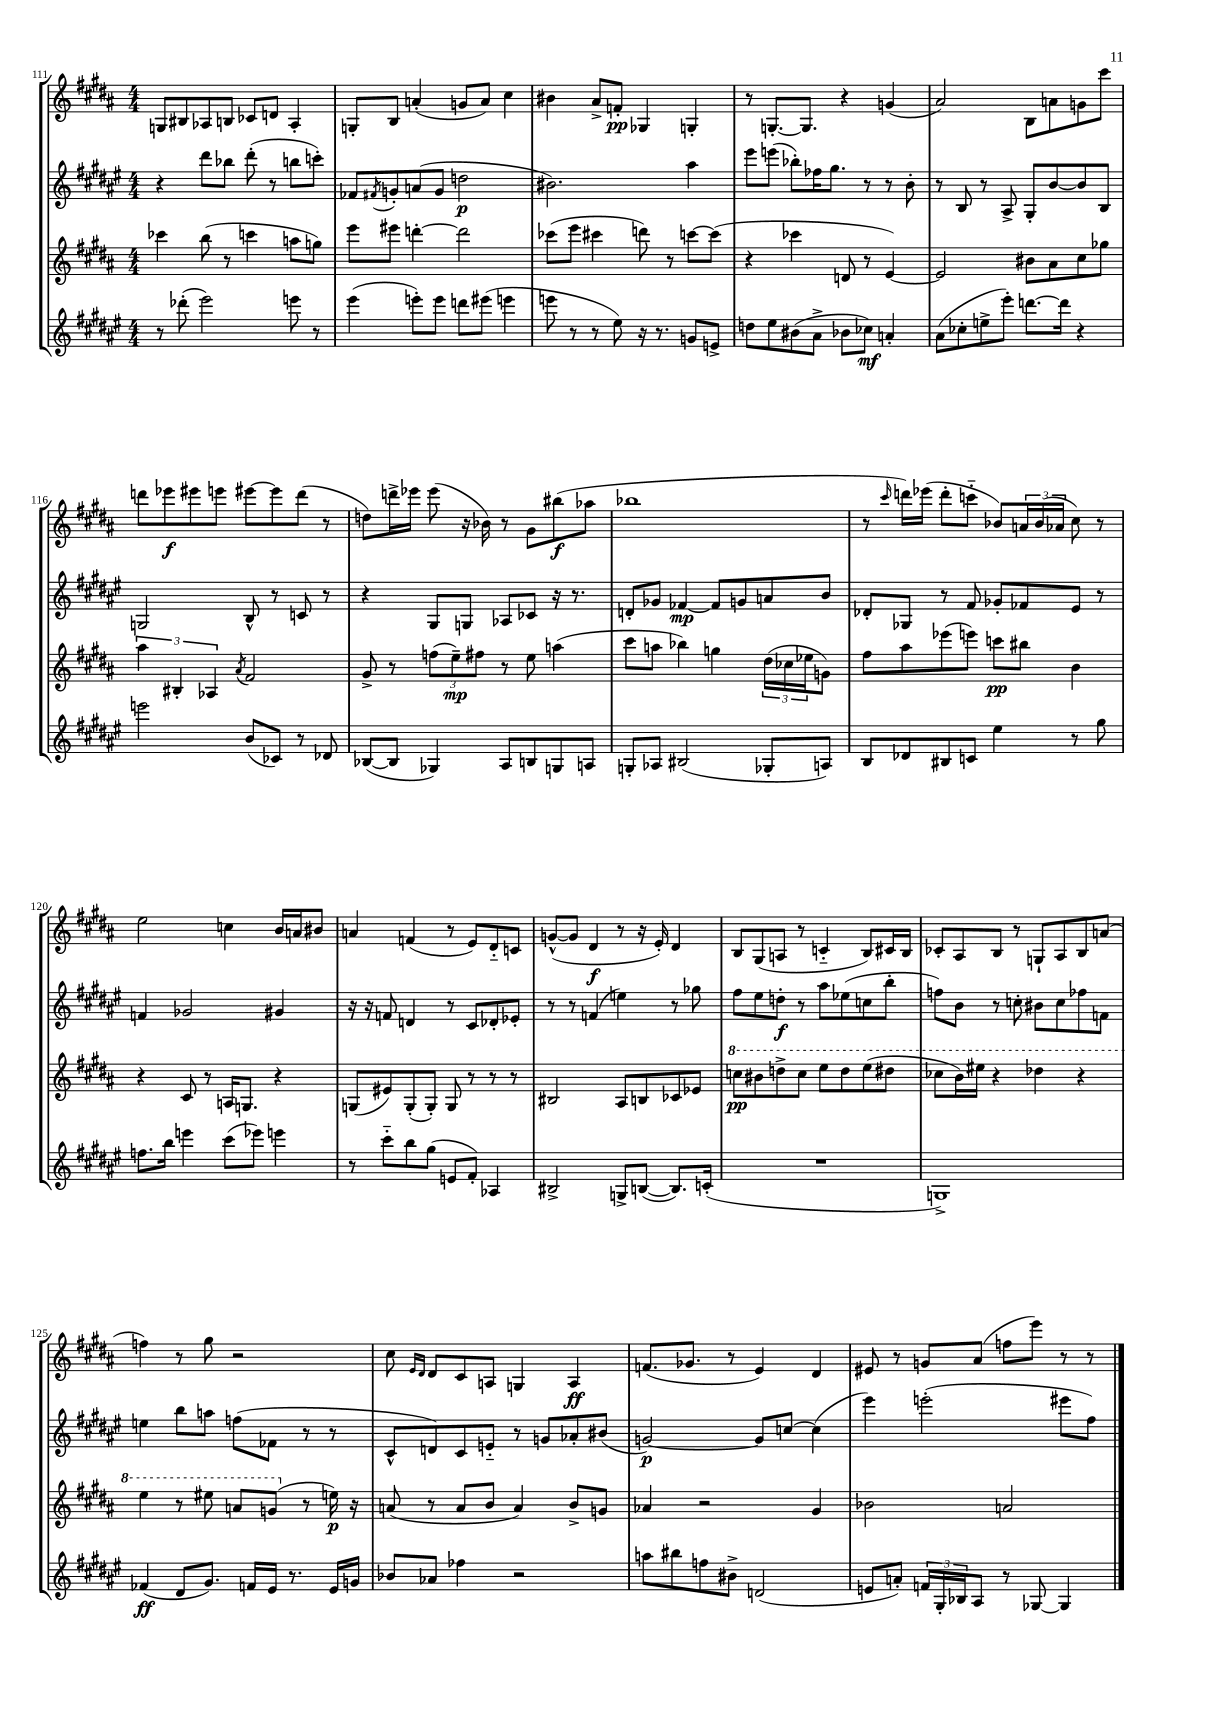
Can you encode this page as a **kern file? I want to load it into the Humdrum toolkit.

**kern	**kern	**kern	**kern
*staff4	*staff3	*staff2	*staff1
*clefG2	*clefG2	*clefG2	*clefG2
*k[f#c#g#d#a#e#]	*k[f#c#g#d#a#]	*k[f#c#g#d#a#e#]	*k[f#c#g#d#a#]
*M4/4	*M4/4	*M4/4	*M4/4
8r	4ccc-\	4r	8G/L
(8ddd-'\	.	.	8B#/
2eee#\)	(8bb\	8ddd#\L	8A-/
.	8r	8bb-\J	8B/J
.	4ccc\	(8ddd#'\	8c-/L
.	.	8r	8d/J
8eee\	8aa\L	8bb\L	4A-'/
8r	8gg\J)	8ccc'\J)	.
=	=	=	=
(4eee#\	8eee\L	8f-/L	8G'/L
.	.	8qf#/	.
.	8eee#\J	8g'/	8B/J
8eee'\L)	[4ddd'\	(8a/	(4a'/
8eee\J	.	8g/J	.
8ddd\L	2ddd\]	2dd\	8g/L
(8eee#\J	.	.	8a/J)
4eee\	.	.	4cc#\
=	=	=	=
8eee\	(8ccc-\L	2.b#\)	4b#\
8r	8eee\J	.	.
8r	4ccc#\	.	8a#^/L
8ee#\)	.	.	8f'/J
16r	8ddd\)	.	4G-/
8.r	.	.	.
.	8r	.	.
8g/L	[8ccc\L	4aa#\	4G'/
8e^/J	(8ccc\]J	.	.
=	=	=	=
8dd\L	4r	8eee#\L	8r
8ee#\	.	(8eee\J	[8.G'/L
(8b#\	4ccc-\	8bb-'\L)	.
.	.	.	8.G/]J
8a#^\J	.	16ff-\K	.
.	.	8.gg#\J	.
8b-\L	8d/	.	4r
8cc-\J)	8r	8r	.
4a'/	[4e/)	8r	(4g/
.	.	8b'\	.
=	=	=	=
(8a#\L	2e/]	8r	2a#/)
8cc-'\	.	8B/	.
8ee^\	.	8r	.
8eee#'\J)	.	8A#^/	.
[8.ddd\L	8b#\L	8G#'/L	8B\L
.	8a#\	[8b/	8a\
16ddd\]Jk	.	.	.
4r	8cc#\	8b/]	8g\
.	8gg-\J	8B/J	8ccc#\J
=	=	=	=
2eee\	6aa#\	2G/	8ddd\L
.	.	.	8eee-\
.	6B#'/	.	.
.	.	.	8eee#\
.	6A-/	.	.
.	.	.	8eee\J
.	8qa#/	.	.
(8b/L	2f#/	8B^^/	[8eee#\L
8c-/J)	.	8r	8eee#\]
8r	.	8c/	(8ddd\J
8d-/	.	8r	8r
=	=	=	=
([8B-/L	8g#^/	4r	8dd\L)
8B-/]J	8r	.	16ddd^\L
.	.	.	16eee-\JJ
4G-/)	(12ff\L	8G#/L	(8eee-\
.	12ee~\)	.	.
.	.	8G/J	16r
.	12ff#\J	.	.
.	.	.	16b-\)
8A#/L	8r	8A-/L	8r
8B/	8ee\	8c-/J	8g#\L
8G/	(4aa\	16r	(8bb#\
.	.	8.r	.
8A/J	.	.	8aa-\J
=	=	=	=
8G'/L	8ccc#\L	8d'/L	1bb-
8A-/J	8aa\J	8g-/J	.
(2B#/	4bb-\)	[4f-/	.
.	4gg\	8f-/]L	.
.	.	8g/	.
8G-'/L	(24dd#\LL	8a/	.
.	24cc-\	.	.
.	24ee-\J	.	.
8A/J)	8g\J)	8b/J	.
=	=	=	=
8B/L	8ff#\L	8d-'/L	8r
.	.	.	16qqccc#/
8d-/	8aa#\	8G-/J	16ddd\LL)
.	.	.	(16eee-\JJ
8B#/	(8eee-\	8r	8ddd'\L
8c/J	8eee\J)	8f#/	8ccc'~\J
4ee#\	8ccc\L	8g-'/L	8b-/L)
.	8bb#\J	8f-/	24a/L
.	.	.	(24b-/
.	.	.	24a-/JJ
8r	4b\	8e#/J	8cc#\)
8gg#\	.	8r	8r
=	=	=	=
8.ff\L	4r	4f/	2ee\
16bb\Jk	.	.	.
4eee\	8c#/	2g-/	.
.	8r	.	.
(8ccc#\L	16A/LK	.	4cc\
.	8.G/J	.	.
8eee-\J)	.	.	.
4eee\	4r	4g#/	16b/LL
.	.	.	16a/J
.	.	.	8b#/J
=	=	=	=
8r	(8G/L	16r	4a/
.	.	16r	.
8ccc#'~\L	8e#/)	8f/	.
8bb\	(8G'/	4d/	(4f/
(8gg#\J	8G'/J)	.	.
8e/L	8G/	8r	8r
8f#'/J)	8r	8c#/L	8e/L)
4A-/	8r	8d-'/	8d#'~/
.	8r	8e-'/J	8c/J
=	=	=	=
2B#^/	2B#/	8r	([8g^^/L
.	.	8r	8g/]J
.	.	(4f/	4d#/
8G^/L	8A#/L	4ee\)	8r
([8B/J	8B/	.	16r
.	.	.	16e'/)
8.B/]L)	8c-/	8r	4d#/
.	8e-/J	8gg-\	.
(16c'/Jk	.	.	.
=	=	=	=
1r	8ccc\L	8ff#\L	8B/L
.	8bb#\	8ee#\	(8G#/
.	8ddd^\	8dd'\J	8A/J
.	8ccc\J	8r	8r
.	8eee\L	8aa#\L	4c'~/
.	8ddd\	(8ee-\	.
.	(8eee\	8cc\	8B/L)
.	8ddd#\J	8bb'\J	16c#/L
.	.	.	16B/JJ
=	=	=	=
1G^)	8ccc-\L	8ff\L)	8c-'/L
.	16bb\L)	8b\J	8A#/
.	16eee#\JJ	.	.
.	4r	8r	8B/J
.	.	8cc'\	8r
.	4ddd-\	8b#\L	8G`/L
.	.	8cc\	8A#/
.	4r	8ff-\	8B/
.	.	8f\J	(8a/J
=	=	=	=
(4f-/	4eee\	4ee\	4ff\)
8d#/L	8r	8bb\L	8r
8.g#/J)	8eee#\	8aa\J	8gg#\
.	8aa/L	(8ff\L	2r
16f/LL	.	.	.
16e#/JJ	(8gg/J	8f-\J	.
8.r	.	.	.
.	8r	8r	.
16e#/LL	16ee\)	8r	.
16g/JJ	16r	.	.
=	=	=	=
8b-/L	(8a/	8c#^^/L	8cc#\
.	.	.	16qqe/LL
.	.	.	16qqd#/JJ
8a-/J	8r	8d/)	8d#/L
4ff-\	8a/L	8c#/	8c#/
.	8b/J	8e'~/J	8A/J
2r	4a/)	8r	4G/
.	.	8g/L	.
.	8b^/L	8a-'/	4A/
.	8g/J	(8b#/J	.
=	=	=	=
8aa\L	4a-/	[2g/)	(8.f/L
8bb#\	.	.	.
.	.	.	8.g-/J
8ff\	2r	.	.
8b#^\J	.	.	8r
(2d/	.	8g/]L	4e/)
.	.	[8cc/J	.
.	4g#/	(4cc\]	4d#/
=	=	=	=
8e/L	2b-\	4eee#\)	8e#/
8a'/J)	.	.	8r
24f/LL	.	(2eee'\	8g/L
24G#'/	.	.	.
24B-/J	.	.	.
8A#/J	.	.	(8a#/J
8r	2a/	.	8ff\L
[8G-/	.	.	8eee\J)
4G-/]	.	8eee#\L	8r
.	.	8ff#\J)	8r
==	==	==	==
*-	*-	*-	*-
